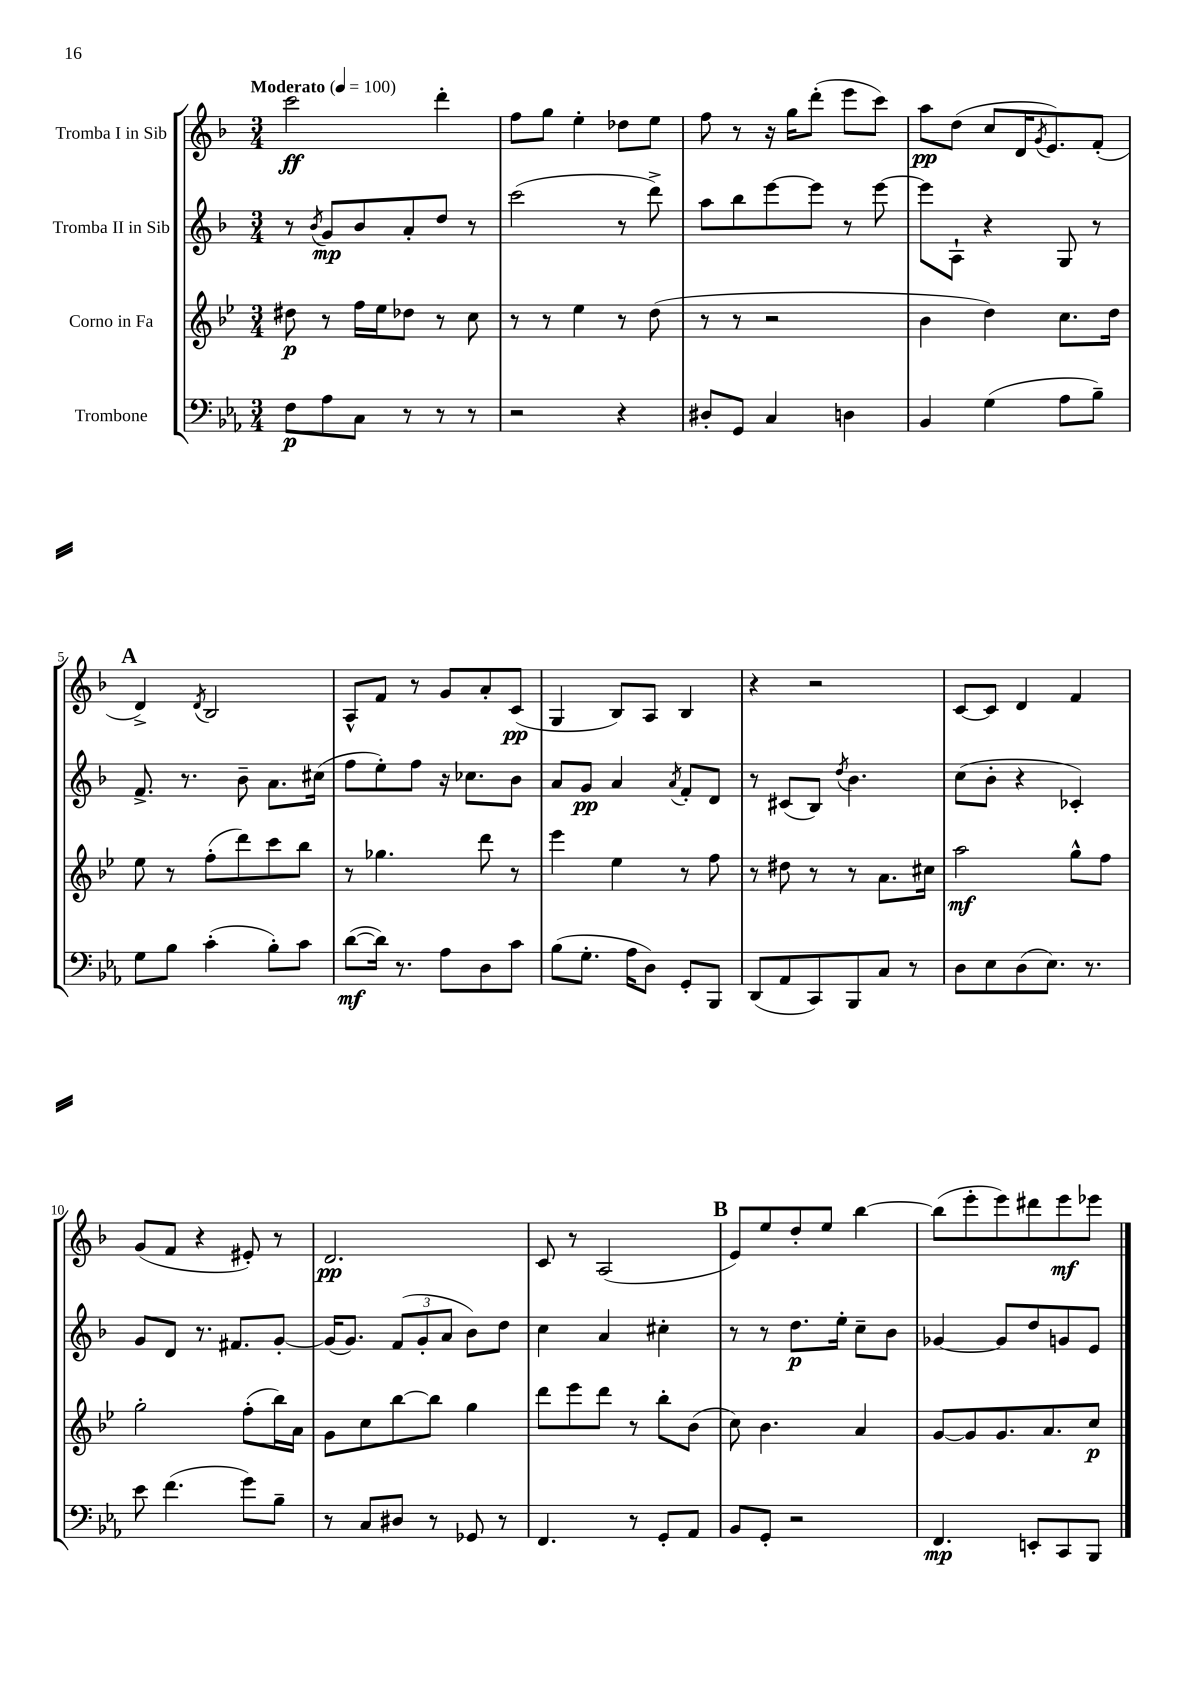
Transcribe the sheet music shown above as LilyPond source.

<<
\new StaffGroup <<
\new Staff = "s0" \with { instrumentName = "Tromba I in Sib" } {
    \clef treble \key f \major \numericTimeSignature \time 3/4 \tempo "Moderato" 4 = 100
    c'''2\ff d'''4-. |
    f''8 g''8 e''4-. des''8 e''8 |
    f''8 r8 r16 g''16 d'''8-.( e'''8 c'''8) |
    a''8\pp d''8( c''8 d'16 \acciaccatura { g'8 } e'8.) f'8-.( |
    \mark \markup { \bold "A" } d'4->) \acciaccatura { d'8 } bes2 |
    a8-^ f'8 r8 g'8 a'8-. c'8\pp( |
    g4 bes8) a8 bes4 |
    r4 r2 |
    c'8~ c'8 d'4 f'4 |
    g'8( f'8 r4 eis'8-.) r8 |
    d'2.\pp |
    c'8 r8 a2( |
    \mark \markup { \bold "B" } e'8) e''8 d''8-. e''8 bes''4~ |
    bes''8( e'''8-. e'''8) dis'''8 e'''8\mf ees'''8 \bar "|." |
}
\new Staff = "s1" \with { instrumentName = "Tromba II in Sib" } {
    \clef treble \key f \major \numericTimeSignature \time 3/4
    r8 \acciaccatura { bes'8 } g'8\mp bes'8 a'8-. d''8 r8 |
    c'''2( r8 d'''8->) |
    a''8 bes''8 e'''8~ e'''8 r8 e'''8~ |
    e'''8 a8-! r4 g8 r8 |
    \mark \markup { \bold "A" } f'8.-> r8. bes'8-- a'8. cis''16( |
    f''8 e''8-.) f''8 r16 ces''8. bes'8 |
    a'8 g'8\pp a'4 \acciaccatura { a'8 } f'8-. d'8 |
    r8 cis'8( bes8) \acciaccatura { d''8 } bes'4. |
    c''8( bes'8-. r4 ces'4-.) |
    g'8 d'8 r8. fis'8. g'8~-. |
    g'16( g'8.) \tuplet 3/2 { f'8( g'8-. a'8 } bes'8) d''8 |
    c''4 a'4 cis''4-. |
    \mark \markup { \bold "B" } r8 r8 d''8.\p e''16-. c''8-- bes'8 |
    ges'4~ ges'8 d''8 g'8 e'8 \bar "|." |
}
\new Staff = "s2" \with { instrumentName = "Corno in Fa" } {
    \clef treble \key bes \major \numericTimeSignature \time 3/4
    dis''8\p r8 f''16 ees''16 des''8 r8 c''8 |
    r8 r8 ees''4 r8 d''8( |
    r8 r8 r2 |
    bes'4 d''4) c''8. d''16 |
    \mark \markup { \bold "A" } ees''8 r8 f''8-.( d'''8) c'''8 bes''8 |
    r8 ges''4. d'''8 r8 |
    ees'''4 ees''4 r8 f''8 |
    r8 dis''8 r8 r8 a'8. cis''16 |
    a''2\mf g''8-^ f''8 |
    g''2-. f''8-.( bes''16) a'16 |
    g'8 c''8 bes''8~ bes''8 g''4 |
    d'''8 ees'''8 d'''8 r8 bes''8-. bes'8( |
    \mark \markup { \bold "B" } c''8) bes'4. a'4 |
    g'8~ g'8 g'8. a'8. c''8\p \bar "|." |
}
\new Staff = "s3" \with { instrumentName = "Trombone" } {
    \clef bass \key ees \major \numericTimeSignature \time 3/4
    f8\p aes8 c8 r8 r8 r8 |
    r2 r4 |
    dis8-. g,8 c4 d4 |
    bes,4 g4( aes8 bes8--) |
    \mark \markup { \bold "A" } g8 bes8 c'4-.( bes8-.) c'8 |
    d'8~\mf( d'16) r8. aes8 d8 c'8 |
    bes8( g8.-. aes16 d8) g,8-. bes,,8 |
    d,8( aes,8 c,8) bes,,8 c8 r8 |
    d8 ees8 d8( ees8.) r8. |
    ees'8 f'4.( g'8) bes8-- |
    r8 c8 dis8 r8 ges,8 r8 |
    f,4. r8 g,8-. aes,8 |
    \mark \markup { \bold "B" } bes,8 g,8-. r2 |
    f,4.\mp e,8-. c,8 bes,,8 \bar "|." |
}
>>
>>
